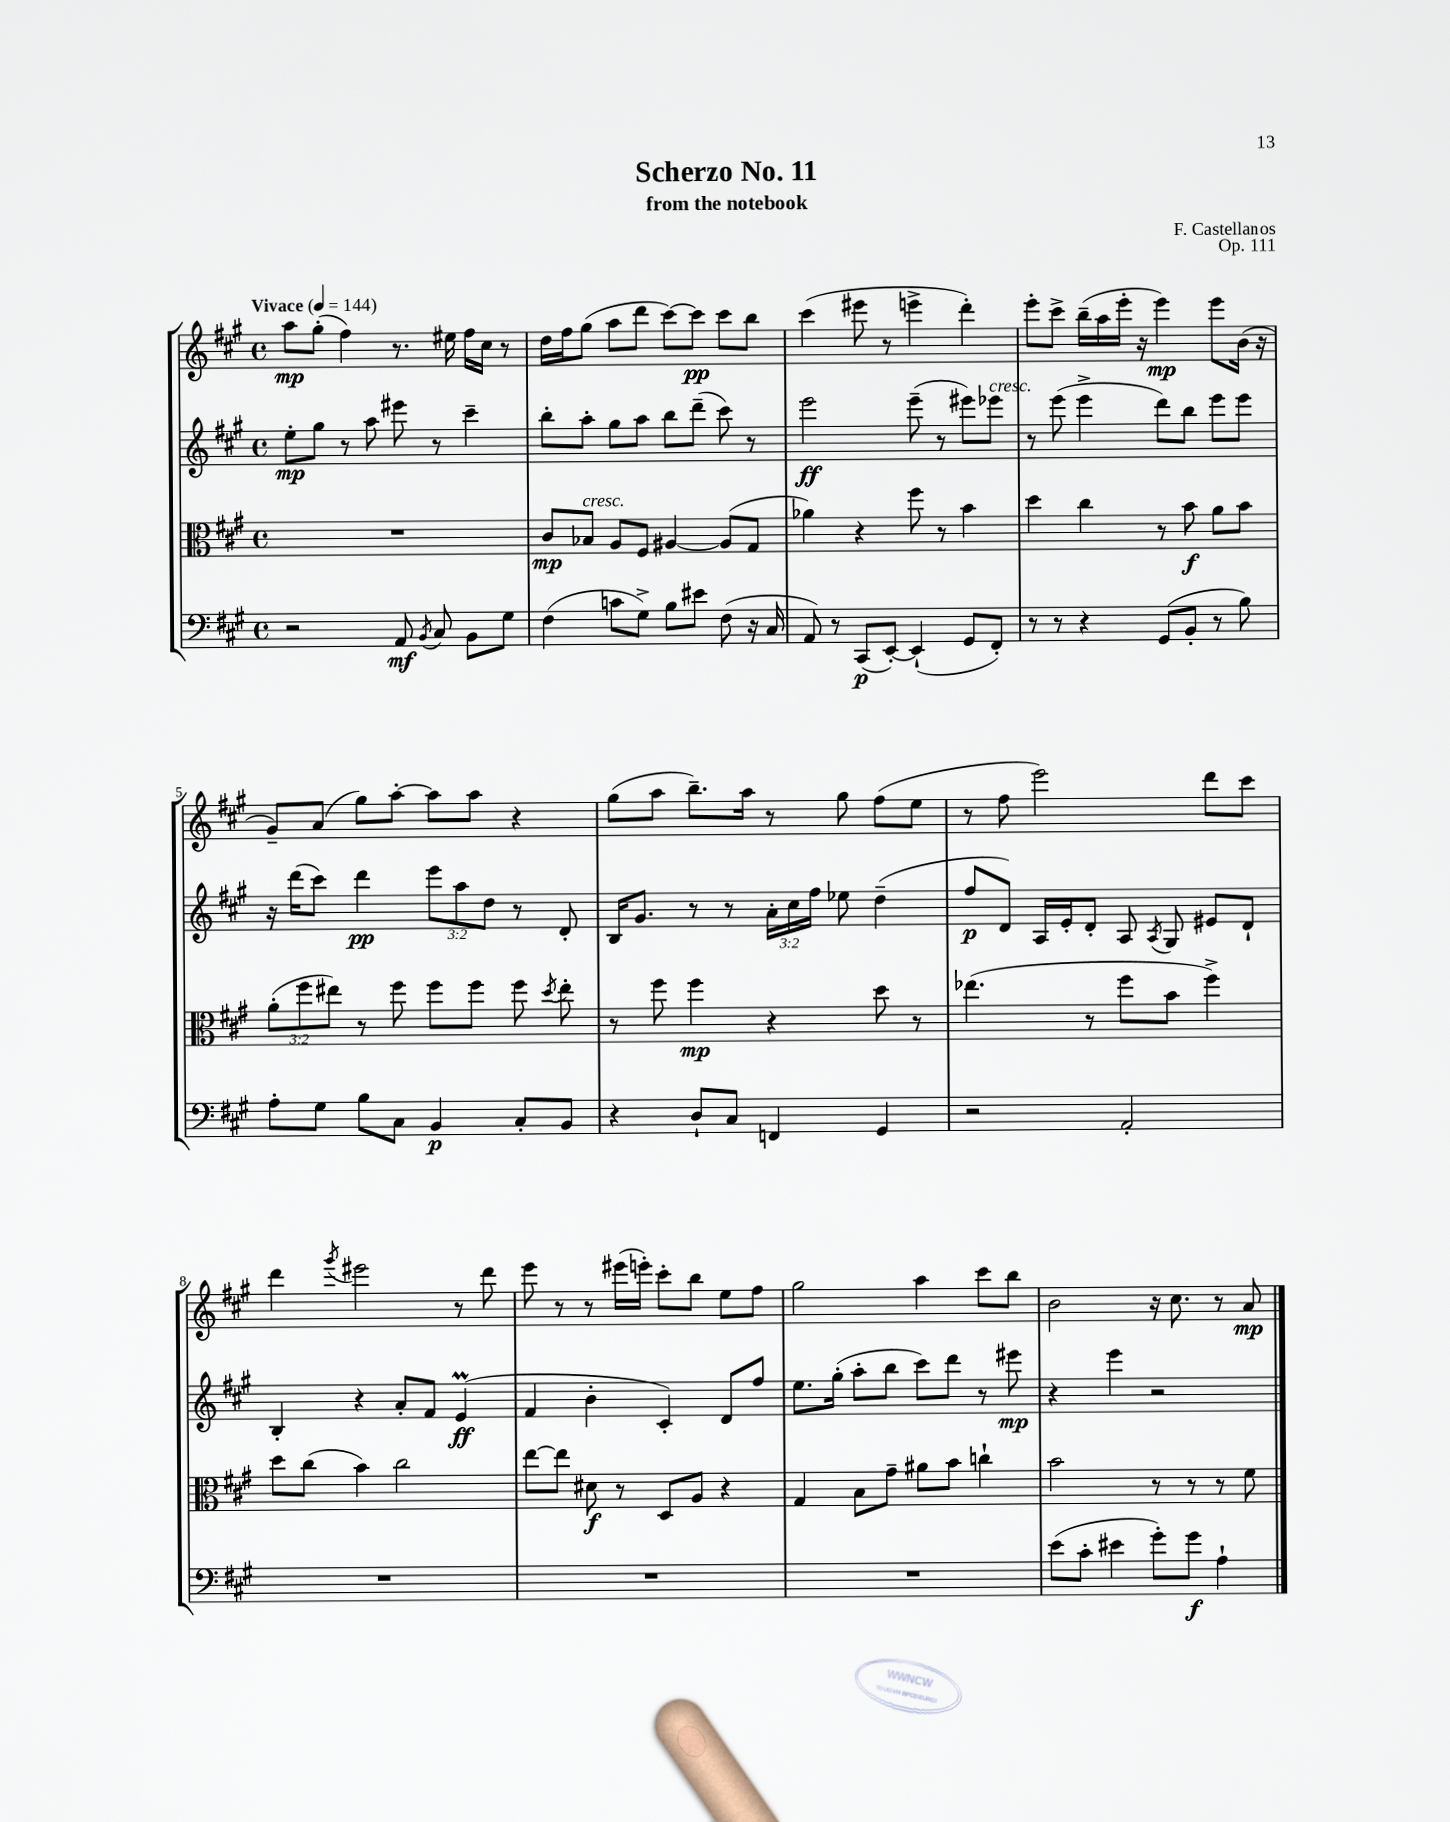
\header { title = "Scherzo No. 11" composer = "F. Castellanos" subtitle = "from the notebook" opus = "Op. 111" }
<<
\new StaffGroup <<
\new Staff = "s0" {
    \clef treble \key a \major \defaultTimeSignature \time 4/4 \tempo "Vivace" 4 = 144
    \autoBeamOff a''8[\mp gis''8]-.( fis''4) r8. eis''16 fis''16[ cis''16] r8 |
    d''16[ fis''16 gis''8]( a''8[ d'''8] cis'''8[~) cis'''8]\pp cis'''8[ b''8] |
    cis'''4( eis'''8 r8 e'''4-> d'''4-.) |
    e'''8[-. cis'''8]-> b''16[--( a''16 e'''16]-. r16 e'''4\mp) e'''8[ b'16]( r16 |
    gis'8[--) a'8]( gis''8[) a''8]~-. a''8[ a''8] r4 |
    gis''8[( a''8] b''8.[--) a''16] r8 gis''8 fis''8[( e''8] |
    r8 fis''8 e'''2) d'''8[ cis'''8] |
    d'''4 \acciaccatura { gis'''8 } eis'''2 r8 d'''8 |
    e'''8 r8 r8 eis'''16[( e'''16]-.) cis'''8[-. b''8] e''8[ fis''8] |
    gis''2 a''4 cis'''8[ b''8] |
    b'2 r16 cis''8. r8 a'8\mp \bar "|." |
}
\new Staff = "s1" {
    \clef treble \key a \major \defaultTimeSignature \time 4/4 \override Staff.TupletNumber.text = #tuplet-number::calc-fraction-text
    \autoBeamOff e''8[-.\mp gis''8] r8 a''8 eis'''8 r8 cis'''4-- |
    b''8[-. a''8]-. gis''8[ a''8] b''8[ d'''8]--( cis'''8) r8 |
    e'''2\ff e'''8--( r8 eis'''8[) ees'''8]^\markup { \italic "cresc." } |
    r8 e'''8( e'''4-> d'''8[) b''8] e'''8[ e'''8] |
    r16 d'''16[( cis'''8]) d'''4\pp \tuplet 3/2 { e'''8[ a''8 d''8] } r8 d'8-. |
    b16[ gis'8.] r8 r8 \tuplet 3/2 { a'16[-. cis''16 fis''16] } ees''8 d''4--( |
    fis''8[\p d'8]) a16[ e'16-. d'8]-. a8 \acciaccatura { a8 } gis8 eis'8[ d'8]-! |
    b4-. r4 a'8[-. fis'8] e'4\prall\ff( |
    fis'4 b'4-. cis'4-.) d'8[ fis''8] |
    e''8.[ gis''16]-.( a''8[-. b''8] cis'''8[) d'''8] r8 eis'''8\mp |
    r4 e'''4 r2 \bar "|." |
}
\new Staff = "s2" {
    \clef alto \key a \major \defaultTimeSignature \time 4/4 \override Staff.TupletNumber.text = #tuplet-number::calc-fraction-text
    \autoBeamOff R1 |
    cis'8[\mp bes8]^\markup { \italic "cresc." } a8[ fis8] ais4~ ais8[( gis8] |
    aes'4) r4 fis''8 r8 b'4 |
    d''4 cis''4 r8 b'8\f a'8[ b'8] |
    \tuplet 3/2 { a'8[-.( fis''8 eis''8]) } r8 fis''8 fis''8[ fis''8] fis''8 \acciaccatura { d''8 } eis''8-. |
    r8 fis''8 fis''4\mp r4 d''8 r8 |
    ees''4.( r8 fis''8[ b'8] fis''4->) |
    d''8[ cis''8]( b'4) cis''2 |
    e''8[~ e''8] dis'8\f r8 d8[ a8] r4 |
    gis4 b8[ gis'8]-- ais'8[ b'8] c''4-! |
    b'2 r8 r8 r8 fis'8 \bar "|." |
}
\new Staff = "s3" {
    \clef bass \key a \major \defaultTimeSignature \time 4/4
    \autoBeamOff r2 a,8\mf \acciaccatura { b,8 } cis8 b,8[ gis8] |
    fis4( c'8[ gis8]->) b8[ eis'8] fis8( r16 cis16 |
    a,8) r8 cis,8[\p( e,8]~-.) e,4-!( gis,8[ fis,8]-.) |
    r8 r8 r4 gis,8[( b,8]-. r8 b8) |
    a8[-. gis8] b8[ cis8] b,4\p cis8[-. b,8] |
    r4 d8[-! cis8] f,4 gis,4 |
    r2 a,2-. |
    R1 |
    R1 |
    R1 |
    e'8[( cis'8]-. eis'4 gis'8[-.) gis'8]\f a4-! \bar "|." |
}
>>
>>
